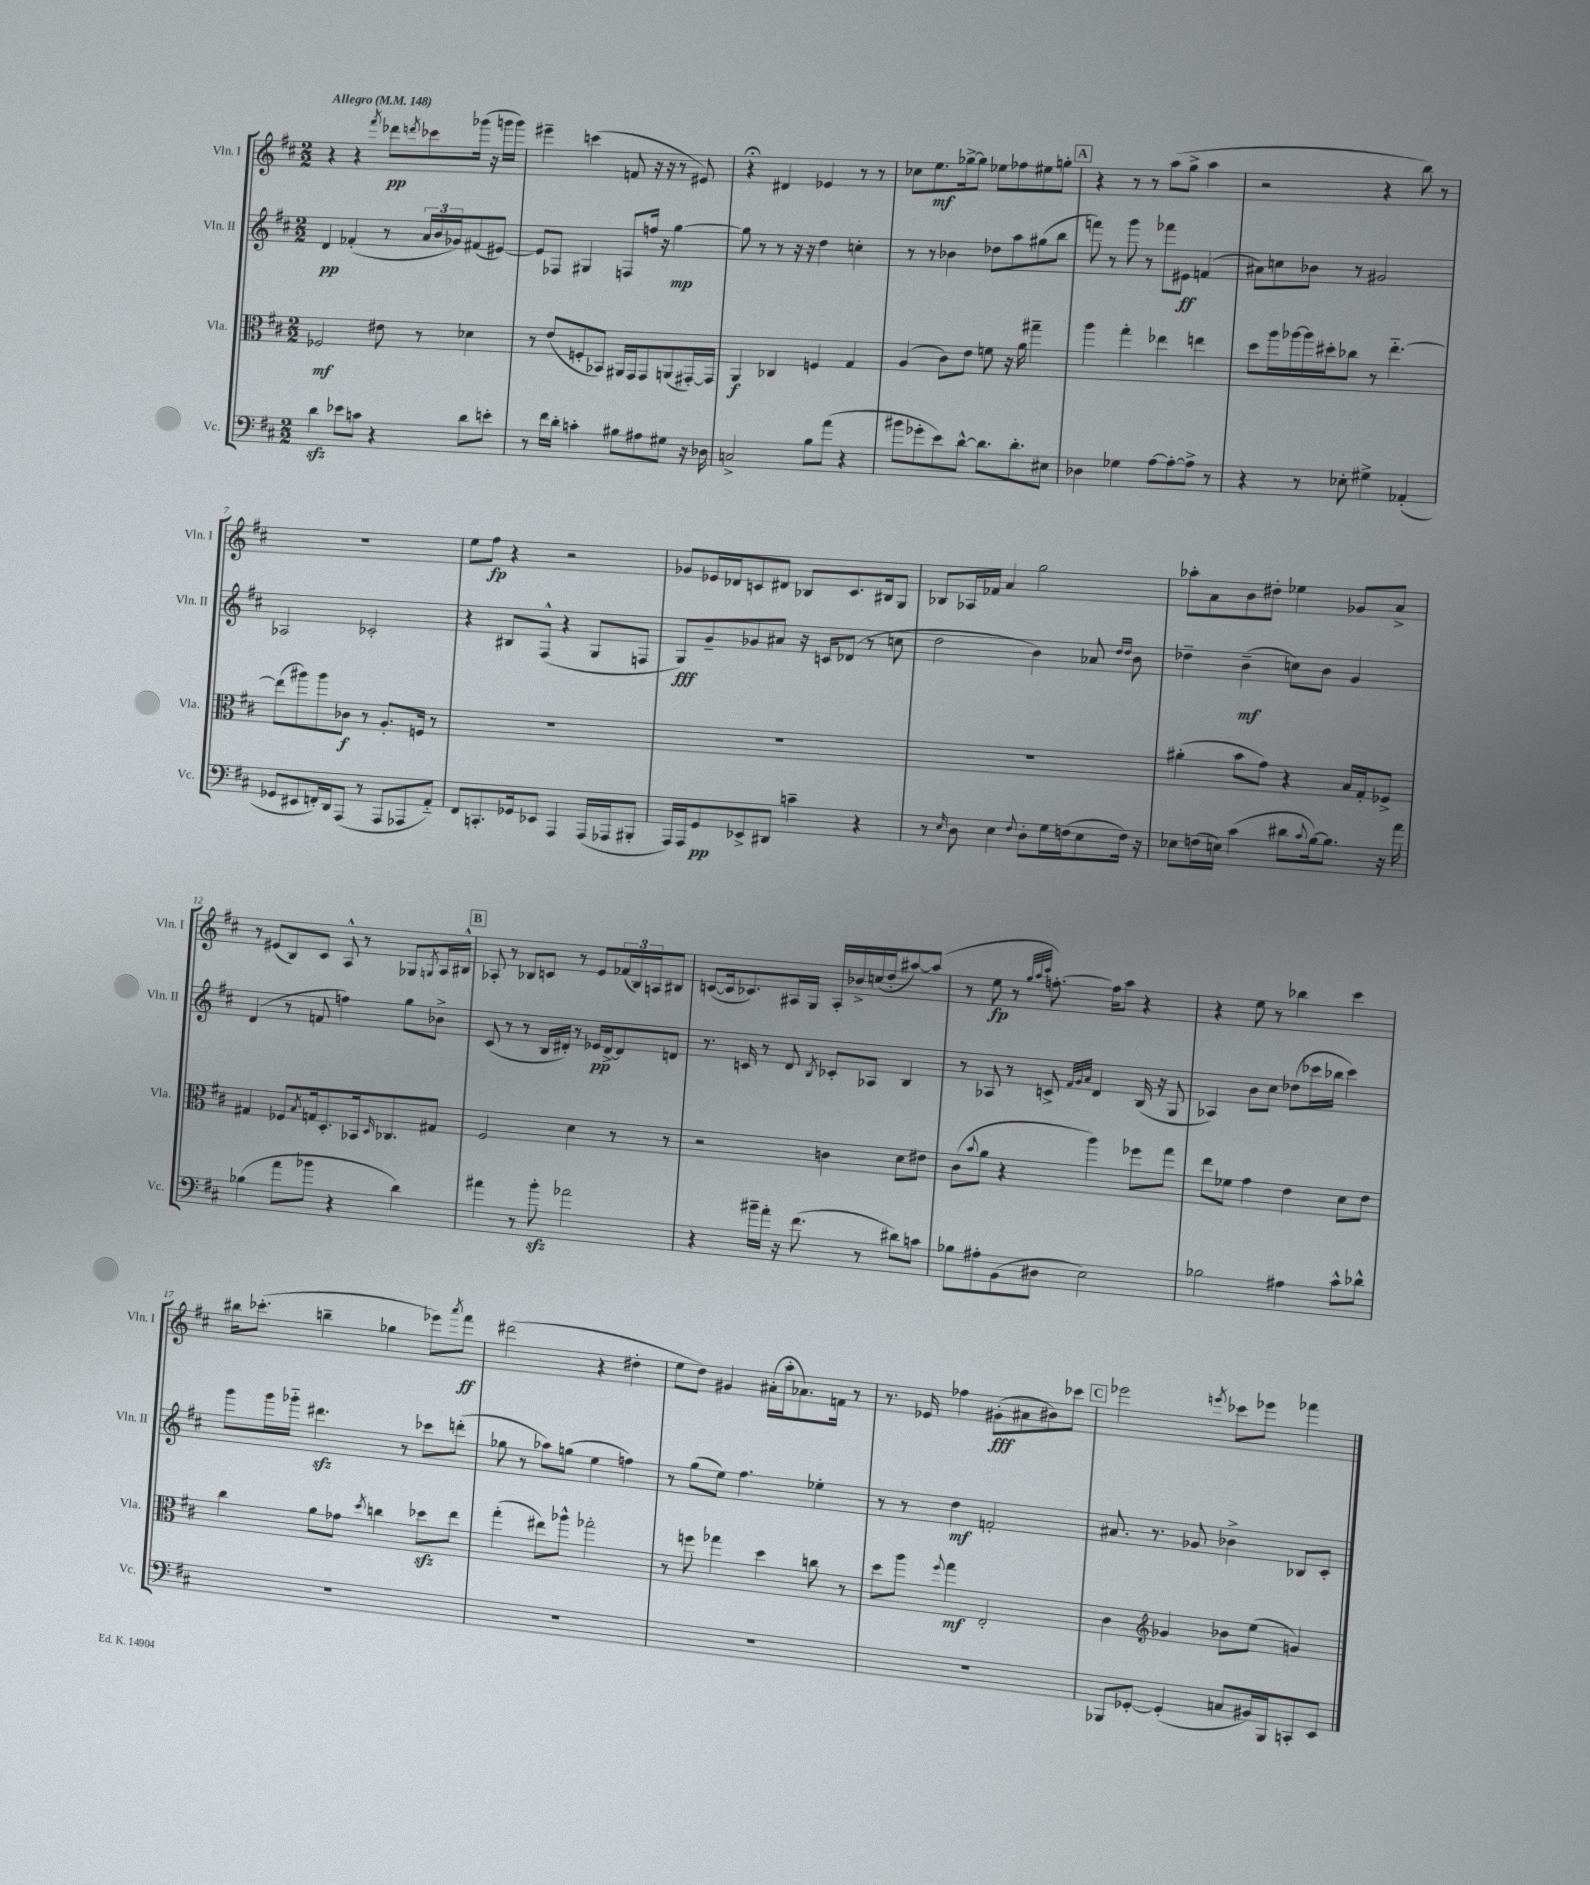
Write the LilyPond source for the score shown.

<<
\new StaffGroup <<
\new Staff = "s0" \with { instrumentName = "Vln. I" shortInstrumentName = "Vln. I" } {
    \clef treble \key d \major \numericTimeSignature \time 2/2 \tempo "Allegro" 4 = 148
    r4 r4 \acciaccatura { fis'''8 } des'''8\pp \acciaccatura { d'''8 } ces'''8 ges'''16( r16 g'''16 g'''16) |
    eis'''4-- c'''4( f'8 r16 r16 r8 eis'8) |
    r4\fermata dis'4 ees'4 r8 r8 |
    ces''8 e''8.\mf ges''16~-> ges''8 ees''8 fes''8 eis''8 g''8-. |
    \mark \markup { \box "A" } r4 r8 r8 a''8( g''8-> a''4 |
    r2 r4 b''8) r8 |
    R1 |
    e''8 fis''8\fp r4 r2 |
    ges'8 ees'16 des'16 c'8 dis'8 bes8 c'8. bis16 g8 |
    bes8 aes16 fes'16 a'4 g''2 |
    aes''8-. a'8 b'8 dis''8-. ees''4 ges'8 a'8-> |
    r8 eis'8( b8) cis'8 a8-^ r8 ges8 \acciaccatura { g8 } a16 bis16-^ |
    \mark \markup { \box "B" } aes8-. r8 bes8 c'8 r8 e'8 \tuplet 3/2 { fes'16( bes16) a16 } bis8 |
    c'8~( c'16 ces'8.) ais16 g16 ais16-. bes'16-> c''16( d''16-. ais''8~) ais''8( |
    r8 e''8\fp r8 \grace { g''32 a''32 cis'''32 } f''8.~-.) f''16 a''8 r4 |
    r4 e''8 r8 bes''4 cis'''4 |
    bis''16 ces'''8.-.( b''4-- ges''4 ees'''8) \acciaccatura { a'''8 } fis'''8\ff |
    dis'''2( r4 dis''4-. |
    e''8 d''8) gis'4 ais'16-.( a''16-. aes'8.) f'16 r8 |
    r8. ees'16 fes''4 gis'8-.\fff( ais'8 bis'8) ces'''8 |
    \mark \markup { \box "C" } ees'''2 \acciaccatura { e'''8 } ces'''8 ees'''8 fes'''4 \bar "|." |
}
\new Staff = "s1" \with { instrumentName = "Vln. II" shortInstrumentName = "Vln. II" } {
    \clef treble \key d \major \numericTimeSignature \time 2/2
    d'4\pp fes'4-.( r8 \tuplet 3/2 { a'16 b'16 ges'16) } fis'8( eis'8~) |
    eis'8 fes8 gis4 f8 f''16 r16 g''4~\mp |
    g''8 r8 r8 r16 r16 d''4 c''4-. |
    r8 r8 bes'4 des''8 a''8 gis''8( b''8 |
    \mark \markup { \box "A" } f'''8) r8 g'''8 r8 fes'''8 eis'8\ff f'4( |
    ais'8) c''8 bes'8 r8 gis'2 |
    aes2 ces'2-. |
    r4 bis8 fis8-^( r4 g8 f8 |
    g8\fff) g'8-- ges'8 ais'8 r16 c'16 des'8( r8 c''8 |
    d''2 b'4) aes'8 \grace { d''16 d''16 } b'8 |
    des''4-- b'4--\mf( c''8) b'8 g'4 |
    d'4( r8 f'8 f''4) g''8 bes'8-> |
    \mark \markup { \box "B" } cis'8( r8 r8 b16 dis'16-.) r8 ees'16\pp dis'16~-> dis'8 d'8 |
    r8. c'16 r8 d'8 \acciaccatura { b8 } ces'8-. aes8 b4 |
    r8 aes8 r8 c'8-> \grace { fis'32 g'32 a'32 } d'4 b16( r16 g8 |
    aes4) b'8 cis''8 des''8( ces'''16 bes''16 ces'''4) |
    g'''8 g'''16 ges'''16-_ dis'''4.\sfz r8 ces'''8 d'''8-.( |
    ges''8 r8 aes''8) g''8( e''4 f''4) |
    r8 g''8( e''8) fis''4. ees''4-. |
    r8 r8 d''4\mf f'2-. |
    \mark \markup { \box "C" } ais'8. r8. ges'8 bes'4-> bes8 cis'8-. \bar "|." |
}
\new Staff = "s2" \with { instrumentName = "Vla." shortInstrumentName = "Vla." } {
    \clef alto \key d \major \numericTimeSignature \time 2/2
    fes2\mf eis'8 r8 des'4 |
    r8 e'8( f8-. bes,8) ais,16 g,16 g,8 a,8( gis,16~-.) gis,16 |
    a,4\f ces4 f4 g4 |
    a4( cis'8) e'8 f'8 r16 a'16 gis''4-- |
    \mark \markup { \box "A" } a''4 g''4-. ees''4 e''4 |
    d''8 a''16 aes''16~ aes''16 dis''16-. ces''8 r8 e''4.~-_ |
    e''8( ais''8) ais''8 ces'8\f r8 a8.-. f16 r8 |
    R1 |
    R1 |
    R1 |
    ais'4-.( b'8 g'8) r4 b16 g16-. fes8-> |
    gis4 fes8 \acciaccatura { b8 } g16 d8.-. bes,16 \grace { d16 } ces8. gis8 |
    \mark \markup { \box "B" } fis2 d'4 r8 r8 |
    r2 c'4 d'8 eis'8 |
    cis'8( \appoggiatura { b'8 } a'8 r4 a''4) fes''8 g''8 |
    e''8 fes'8 g'4 e'4 d'8 e'8 |
    cis''4 a'8 ges'8 \acciaccatura { d''8 } c''4 des''8\sfz e''8 |
    g''4-.( eis''8) aes''8-^ ges''2-. |
    r8 f''8 ges''4 d''4 c''8 r8 |
    d''8 a''8 \appoggiatura { fis''8 } g''4\mf e2-. |
    \mark \markup { \box "C" } cis'4 \clef treble ges'4 bes'8 e''8( g'4) \bar "|." |
}
\new Staff = "s3" \with { instrumentName = "Vc." shortInstrumentName = "Vc." } {
    \clef bass \key d \major \numericTimeSignature \time 2/2
    d'4\sfz ees'8 c'8 r4 d'8 e'8-. |
    r8 fis'16 d'16-. c'4-. bis8 ais8 gis8 r16 des16 |
    c2-> b8 a'8( r4 |
    bis'8 ges'8-. e'8) d'8~-^ d'8. d'8.-. eis8 |
    \mark \markup { \box "A" } des4 ges4 a8~ a8~-. a8-> r8 |
    r4 r8 ees8-. gis4-> aes,4-.( |
    ges,8 eis,8 f,16-.) d,16 a,,8( r8 a,,8 aes,,8 a,8-_) |
    fis,8 c,8.-. ges,16 ees,8 a,,4 a,,16( aes,,16 bis,,8-. |
    a,,16) a,,16 g,8\pp ees,8-> dis,8 c'4-- r4 |
    r8 \grace { e16 } d8 e4 \appoggiatura { fis8 } d8-. g16 f16( e8 f16) r16 |
    ees8 f16( e16) cis'4( dis'8 \appoggiatura { cis'8 } b16~) b8. r16 a'16 |
    bes4( a'8 bes'8 r4 d'4) |
    \mark \markup { \box "B" } ais'4 r8 b'8-.\sfz aes'2 |
    r4 bis'16-- a'16-. r16 fis'8.( r8 dis'8) c'8 |
    bes8 ais8-. b,8( dis8 e2) |
    bes2 ais4 cis'8-^ des'8-^ |
    R1 |
    R1 |
    R1 |
    R1 |
    \mark \markup { \box "C" } bes,,8 ges,8~-. ges,4-.( c8 bis,16) bes,,16 c,8-. e,8 \bar "|." |
}
>>
>>
